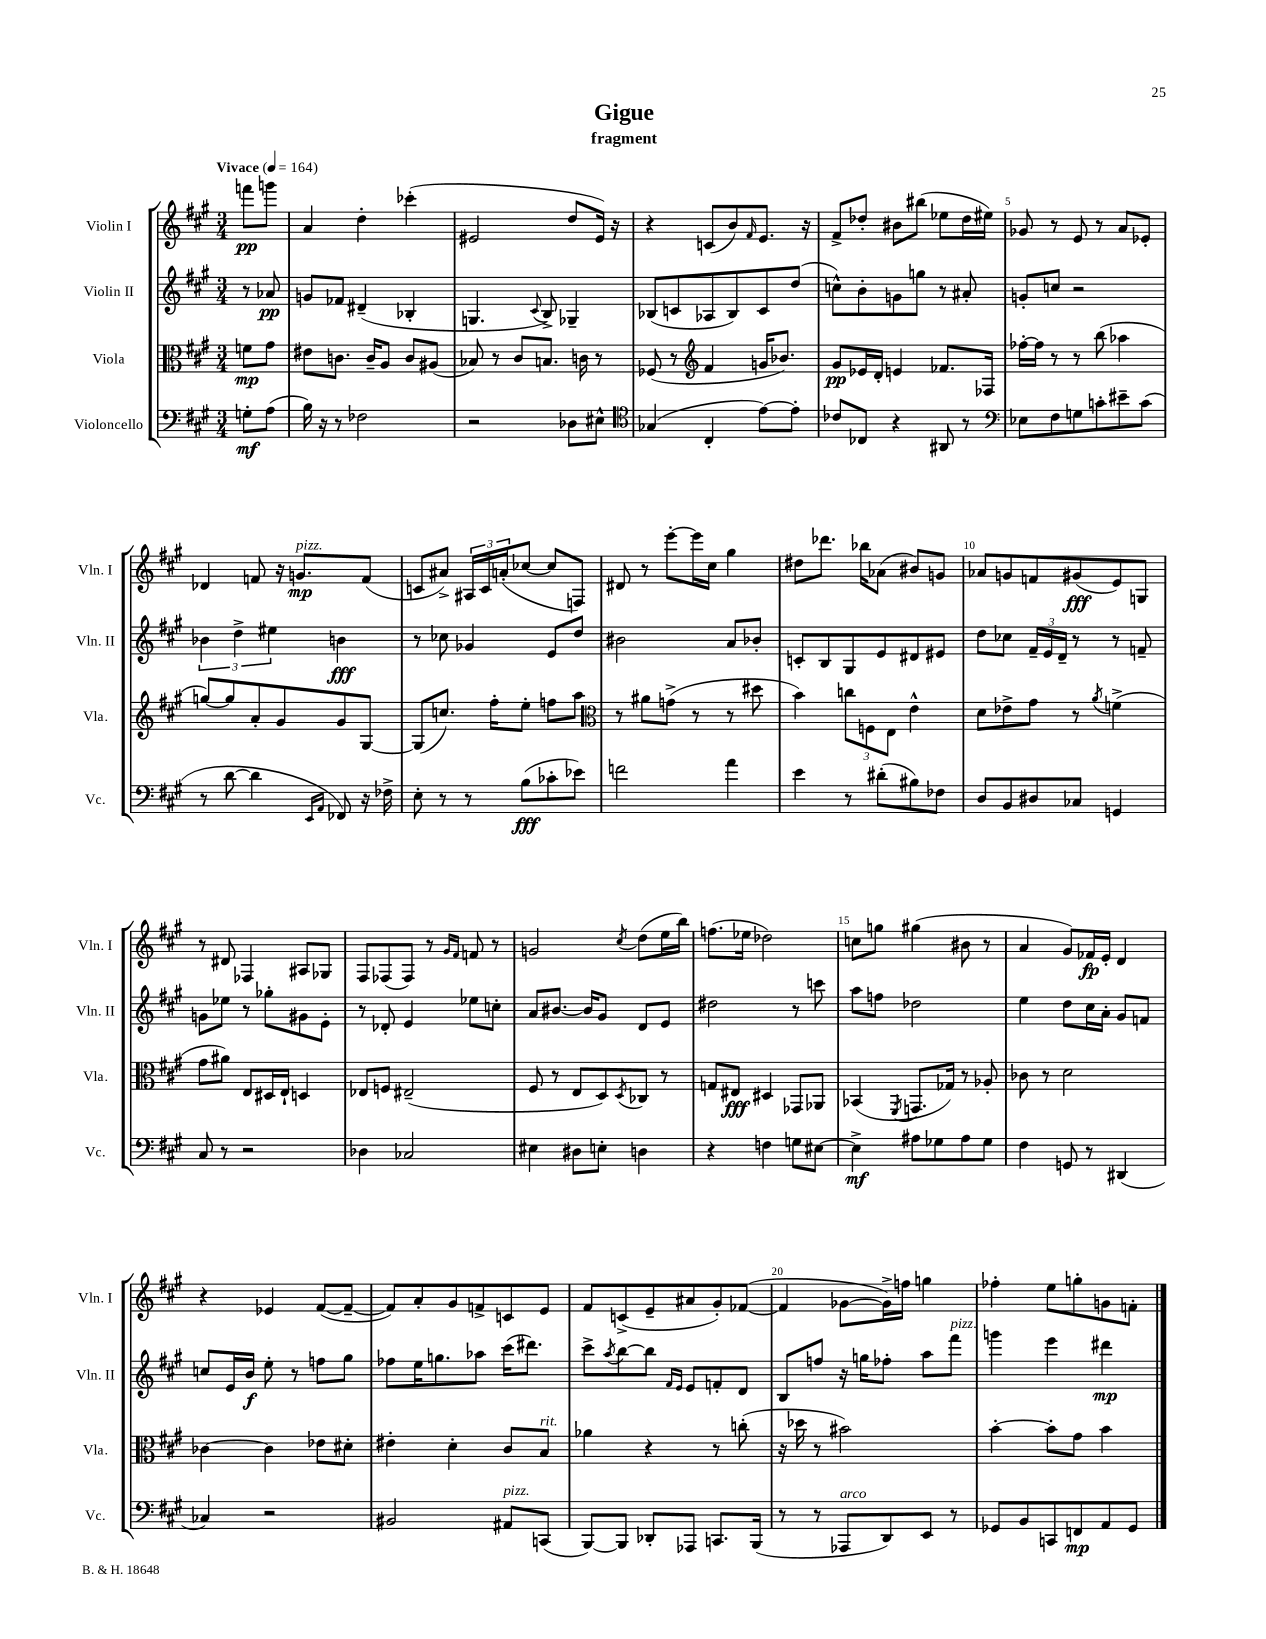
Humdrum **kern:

**kern	**dynam	**kern	**dynam	**kern	**dynam	**kern	**dynam
*part4	*part4	*part3	*part3	*part2	*part2	*part1	*part1
*staff4	*staff4	*staff3	*staff3	*staff2	*staff2	*staff1	*staff1
*I"Violoncello	*	*I"Viola	*	*I"Violin II	*	*I"Violin I	*
*I'Vc.	*	*I'Vla.	*	*I'Vln. II	*	*I'Vln. I	*
*clefF4	*	*clefC3	*	*clefG2	*	*clefG2	*
*k[f#c#g#]	*	*k[f#c#g#]	*	*k[f#c#g#]	*	*k[f#c#g#]	*
*M3/4	*	*M3/4	*	*M3/4	*	*M3/4	*
*MM164	*	*MM164	*	*MM164	*	*MM164	*
=	=	=	=	=	=	=	=
!	!	!	!	!	!	!LO:TX:a:B:t=Vivace	!
8Gn'\L	mf	8fn\L	mp	8r	.	8fffn\L	pp
(8A\J	.	8g#\J	.	8a-X/	pp	8gggn\J	.
=1	=1	=1	=1	=1	=1	=1	=1
16B\)	.	8e#X\L	.	8gn/L	.	4a/	.
16r	.	.	.	.	.	.	.
8r	.	8.cn\J	.	8f-X/J	.	.	.
2F-X\	.	.	.	(4d#X~/	.	4dd'\	.
.	.	16c~/KL	.	.	.	.	.
.	.	8A/J	.	.	.	.	.
.	.	8c/L	.	4B-X'/	.	(4ccc-X'\	.
.	.	(8A#X/J	.	.	.	.	.
=2	=2	=2	=2	=2	=2	=2	=2
2r	.	8B-X/)	.	4.Gn/	.	2e#X/	.
.	.	8r	.	.	.	.	.
.	.	8c#/L	.	.	.	.	.
.	.	.	.	8qqc#/	.	.	.
.	.	8.Bn/J	.	8B^/)	.	.	.
8D-X\L	.	.	.	4G-X~/	.	8dd/L	.
.	.	16cn\	.	.	.	.	.
8E#X^^\J	.	8r	.	.	.	16e#/Jk)	.
.	.	.	.	.	.	16r	.
=3	=3	=3	=3	=3	=3	=3	=3
*clefC4	*	*	*	*	*	*	*
(4G-X/	.	(8F-X/	.	(8B-X/L	.	4r	.
.	.	8r	.	8cn/	.	.	.
*	*	*clefG2	*	*	*	*	*
4C#'/	.	4f#/	.	8A-X/	.	(8cn/L	.
.	.	.	.	8B-/)	.	8b/)	.
.	.	.	.	.	.	16qqf#/	.
[8e\L)	.	16gn/KL	.	8c/	.	8.e/J	.
.	.	8.b-X/J)	.	.	.	.	.
8e'\J]	.	.	.	(8dd/J	.	.	.
.	.	.	.	.	.	16r	.
=4	=4	=4	=4	=4	=4	=4	=4
8c-X/L	.	8g#/L	pp	8ccn^^\L)	.	8f#^/L	.
8C-X/J	.	16e-X/L	.	8b'\	.	8dd-X'/J	.
.	.	16d'/JJ	.	.	.	.	.
4r	.	4en/	.	8gn\	.	8b#X\L	.
.	.	.	.	8ggn\J	.	(8bb#X\J	.
8AA#X/	.	8.f-X/L	.	8r	.	8ee-X\L	.
8r	.	.	.	8a#X'/	.	16dd-\L	.
.	.	16F-X/Jk	.	.	.	16ee#X\JJ)	.
=5	=5	=5	=5	=5	=5	=5	=5
*clefF4	*	*	*	*	*	*	*
8E-X\L	.	[16ff-X'\LL	.	8gn'/L	.	8g-X/	.
.	.	16ff-\JJ]	.	.	.	.	.
8F#\	.	8r	.	8ccn/J	.	8r	.
8Gn\	.	8r	.	2r	.	8e/	.
8cn'\	.	(8bb\	.	.	.	8r	.
8e#X~\	.	4aa-X\	.	.	.	8a/L	.
(8c\J	.	.	.	.	.	8e-X'/J	.
!!LO:LB:g=z
=6	=6	=6	=6	=6	=6	=6	=6
8r	.	[8ggn/L)	.	6b-X\	.	4d-X/	.
[8d\	.	8gg/]	.	.	.	.	.
.	.	.	.	6dd^\	.	.	.
4d\]	.	8a'/	.	.	.	8fn/	.
.	.	.	.	6ee#X\	.	.	.
.	.	8g#/	.	.	.	16r	.
!	!	!	!	!	!	!LO:TX:a:i:t=pizz.	!
.	.	.	.	.	.	8.gn/L	mp
16qqEE/LL	.	.	.	.	.	.	.
16qqAA/JJ	.	.	.	.	.	.	.
8FF-X/)	.	8g#/	.	4bn\	fff	.	.
16r	.	[8G#/J	.	.	.	(8f/J	.
16F-X^\	.	.	.	.	.	.	.
=7	=7	=7	=7	=7	=7	=7	=7
8E'\	.	(8G#/L]	.	8r	.	8cn/L	.
8r	.	8.ccn/J)	.	8cc-X\	.	8a#X^/J)	.
8r	.	.	.	4g-X/	.	24A#X/LL	.
.	.	.	.	.	.	24c/	.
.	.	16ff#'\KL	.	.	.	.	.
.	.	.	.	.	.	(24an'/J	.
(8B\L	fff	8ee'\J	.	.	.	[8cc-X/J	.
8c-X'\	.	8ffn\L	.	8e/L	.	8cc-/L]	.
8e-X\J)	.	8aa\J	.	8dd/J	.	8Fn/J)	.
=8	=8	=8	=8	=8	=8	=8	=8
*	*	*clefC3	*	*	*	*	*
2fn\	.	8r	.	2b#X\	.	8d#X/	.
.	.	8a#X\L	.	.	.	8r	.
.	.	(8gn^\J	.	.	.	[8eee'\L	.
.	.	8r	.	.	.	16eee\L]	.
.	.	.	.	.	.	16cc#\JJ	.
4a\	.	8r	.	8a/L	.	4gg#\	.
.	.	8dd#X\	.	8b-X'/J	.	.	.
=9	=9	=9	=9	=9	=9	=9	=9
4e\	.	4b\)	.	8cn'/L	.	8dd#X\L	.
.	.	.	.	8B/	.	8.ddd-X\J	.
8r	.	12ccn\L	.	8G#/	.	.	.
.	.	.	.	.	.	16bb-X\KL	.
.	.	12Fn\	.	.	.	.	.
(8d#X'\L	.	.	.	8e/	.	(8a-X\J	.
.	.	12E\J	.	.	.	.	.
8B#X\)	.	4e^^\	.	8d#X/	.	8b#X/L)	.
8F-X\J	.	.	.	8e#X/J	.	8gn/J	.
=10	=10	=10	=10	=10	=10	=10	=10
8D/L	.	8d\L	.	8dd\L	.	8a-X/L	.
8BB/	.	8e-X^\	.	8cc-X\J	.	8gn/	.
8D#X/	.	8g#\J	.	24f#~/LL	.	8fn/	.
.	.	.	.	24e/	.	.	.
.	.	.	.	24d~/JJ	.	.	.
8C-X/J	.	8r	.	8r	.	(8g#X/	fff
.	.	8qa/	.	.	.	.	.
4GGn/	.	(4fn^\	.	8r	.	8e/)	.
.	.	.	.	8fn~/	.	8Gn/J	.
!!LO:LB:g=z
=11	=11	=11	=11	=11	=11	=11	=11
8C#/	.	8g#\L	.	8gn\L	.	8r	.
8r	.	8a#X\J)	.	8ee-X\J	.	8d#X/	.
2r	.	8E/L	.	8r	.	4F-X/	.
.	.	16D#X/L	.	8gg-X'\L	.	.	.
.	.	16E`/JJ	.	.	.	.	.
.	.	4Dn/	.	8g#X\	.	8A#X/L	.
.	.	.	.	8e'\J	.	8G-X/J	.
=12	=12	=12	=12	=12	=12	=12	=12
4D-X\	.	8E-X/L	.	8r	.	8F#/L	.
.	.	8Fn/J	.	8d-X'/	.	(8F-X/	.
2C-X/	.	(2E#X~/	.	4e/	.	8F-/J)	.
.	.	.	.	.	.	8r	.
.	.	.	.	.	.	16qqg#/LL	.
.	.	.	.	.	.	16qqf#/JJ	.
.	.	.	.	8ee-X\L	.	8fn/	.
.	.	.	.	8ccn'\J	.	8r	.
=13	=13	=13	=13	=13	=13	=13	=13
4E#X\	.	8F#/	.	8a/L	.	2gn/	.
.	.	8r	.	[8.b#X/J	.	.	.
8D#X\L	.	8E/L	.	.	.	.	.
.	.	.	.	16b#/KL]	.	.	.
8En'\J	.	8D/)	.	8g#/J	.	.	.
.	.	8qD/	.	.	.	8qcc#/	.
4Dn\	.	8C-X/J	.	8d/L	.	(8dd\L	.
.	.	8r	.	8e/J	.	16ee\L	.
.	.	.	.	.	.	16bb\JJ)	.
=14	=14	=14	=14	=14	=14	=14	=14
4r	.	8Gn/L	.	2dd#X\	.	(8.ffn\L	.
.	.	8E#X/J	fff	.	.	.	.
.	.	.	.	.	.	16ee-X\Jk	.
4Fn\	.	4D#X/	.	.	.	2dd-X\)	.
8Gn\L	.	8GG-X/L	.	8r	.	.	.
[8E#X\J	.	8AA-X/J	.	8cccn\	.	.	.
=15	=15	=15	=15	=15	=15	=15	=15
4E#^\]	mf	(4BB-X/	.	8aa\L	.	8ccn\L	.
.	.	.	.	8ffn\J	.	8ggn\J	.
.	.	8qFF#/	.	.	.	.	.
8A#X\L	.	8.GGn/L	.	2dd-X\	.	(4gg#X\	.
8G-X\	.	.	.	.	.	.	.
.	.	16G-X/Jk)	.	.	.	.	.
8A#\	.	8r	.	.	.	8b#X\	.
8G-\J	.	8A-X'/	.	.	.	8r	.
=16	=16	=16	=16	=16	=16	=16	=16
4F#\	.	8c-X\	.	4ee\	.	4a/	.
.	.	8r	.	.	.	.	.
8GGn/	.	2d\	.	8dd\L	.	8g#/L)	.
8r	.	.	.	16cc#\L	.	16f-X/L	fp
.	.	.	.	16a'\JJ	.	16e'/JJ	.
(4DD#X/	.	.	.	8g#/L	.	4d/	.
.	.	.	.	8fn/J	.	.	.
!!LO:LB:g=z
=17	=17	=17	=17	=17	=17	=17	=17
4C-X/)	.	[4c-X\	.	8ccn/L	.	4r	.
.	.	.	.	16e/L	.	.	.
.	.	.	.	16b/JJ	f	.	.
2r	.	4c-\]	.	8ee'\	.	4e-X/	.
.	.	.	.	8r	.	.	.
.	.	8e-X\L	.	8ffn\L	.	([8f#/L	.
.	.	8d#X'\J	.	8gg#\J	.	8f#~/J_	.
=18	=18	=18	=18	=18	=18	=18	=18
2BB#X/	.	4e#X'\	.	8ff-X\L	.	8f#/L])	.
.	.	.	.	16ee\K	.	8a'/	.
.	.	.	.	8.ggn\	.	.	.
.	.	4d'\	.	.	.	8g#/	.
.	.	.	.	8aa-X\J	.	8fn^/	.
!LO:TX:a:i:t=pizz.	!	!	!	!	!	!	!
8AA#X/L	.	8c#/L	.	(16ccc#\KL	.	8cn/	.
.	.	.	.	8.ddd#X\J)	.	.	.
!	!	!LO:TX:a:i:t=rit.	!	!	!	!	!
(8CCn/J	.	8B/J	.	.	.	8e/J	.
=19	=19	=19	=19	=19	=19	=19	=19
[8BBB/L)	.	4a-X\	.	8ccc#^\L	.	8f#/L	.
.	.	.	.	8qaa/	.	.	.
8BBB/J]	.	.	.	[8bb\	.	(8cn^/	.
8DD-X'/L	.	4r	.	8bb\J]	.	8e~/	.
.	.	.	.	16qqf#/LL	.	.	.
.	.	.	.	16qqe/JJ	.	.	.
8AAA-X/J	.	.	.	8e/L	.	8a#X/	.
8.CCn/L	.	8r	.	8fn'/	.	8g#'/)	.
.	.	(8ccn'\	.	8d/J	.	([8f-X/J	.
(16BBB/Jk	.	.	.	.	.	.	.
=20	=20	=20	=20	=20	=20	=20	=20
8r	.	16r	.	8B/L	.	4f-/]	.
.	.	16dd-X\	.	.	.	.	.
8r	.	8r	.	8ffn/J	.	.	.
!LO:TX:a:i:t=arco	!	!	!	!	!	!	!
8AAA-X/L	.	2b#X\)	.	16r	.	[8g-X\L	.
.	.	.	.	16ggn\KL	.	.	.
8DD/)	.	.	.	8ff-X'\J	.	16g-^\L])	.
.	.	.	.	.	.	16ffn\JJ	.
8EE/J	.	.	.	8aa\L	.	4ggn\	.
!	!	!	!	!LO:TX:a:i:t=pizz.	!	!	!
8r	.	.	.	8fff#\J	.	.	.
=21	=21	=21	=21	=21	=21	=21	=21
8GG-X/L	.	[4b'\	.	4gggn\	.	4ff-X'\	.
8BB/	.	.	.	.	.	.	.
8CCn/	.	8b'\L]	.	4eee\	.	8ee\L	.
8FFn/	mp	8g#\J	.	.	.	8ggn'\	.
8AA/	.	4b\	.	4ddd#X\	mp	8gn\	.
8GG-/J	.	.	.	.	.	8fn'\J	.
==	==	==	==	==	==	==	==
*-	*-	*-	*-	*-	*-	*-	*-
